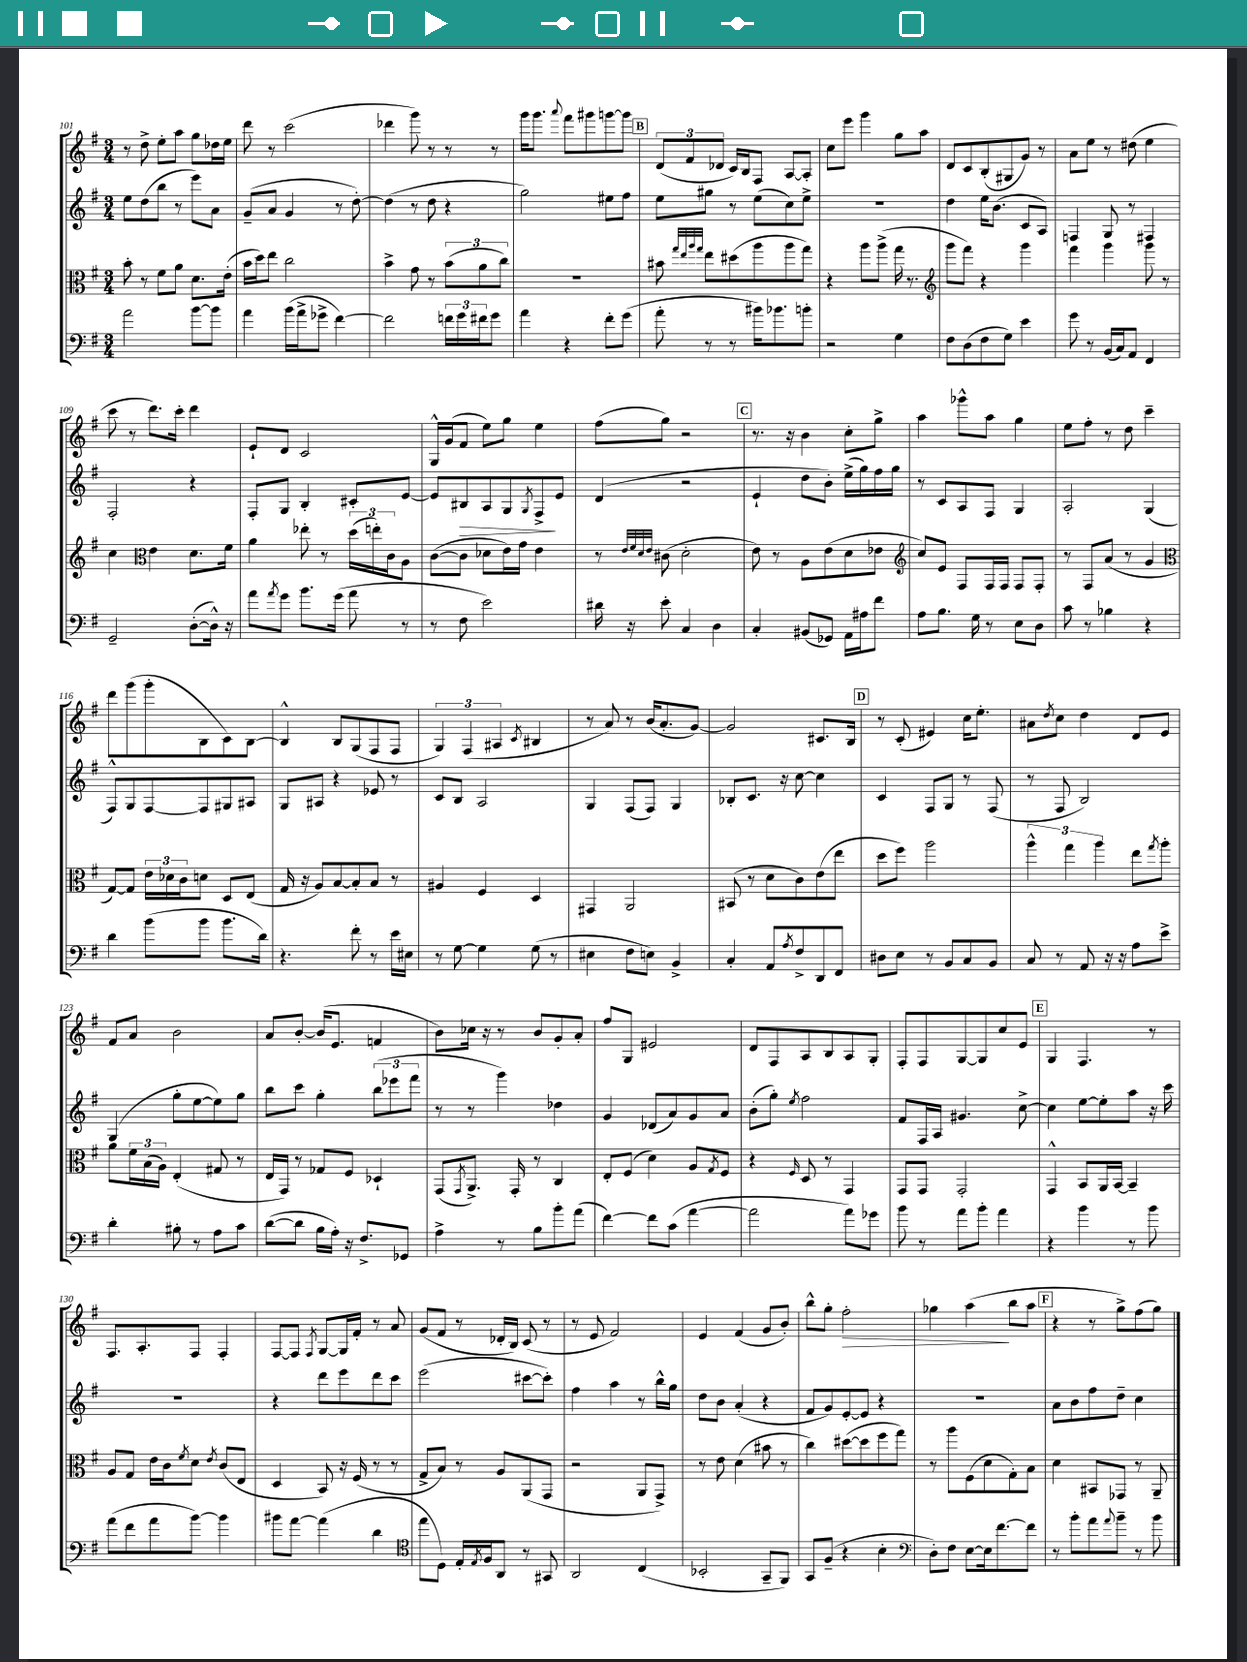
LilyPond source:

<<
\new StaffGroup <<
\new Staff = "s0" {
    \clef treble \key g \major \numericTimeSignature \time 3/4
    r8 d''8-> e''8-. a''8 g''8 des''16 e''16 |
    d'''8 r8 c'''2( |
    des'''4 g'''8) r8 r8 r8 |
    g'''16 g'''8. \appoggiatura { a'''8 } fis'''8 gis'''8 g'''8~ g'''8 |
    \mark \markup { \box "B" } \tuplet 3/2 { d'8( fis'8 des'8 } c'16) b16 fis8 a8~ a8-. |
    c''8 e'''8 g'''4 g''8 a''8 |
    d'8 c'8 b8-.( gis8 g'8) r8 |
    a'8 e''8 r8 dis''8( e''4 |
    c'''8 r8 d'''8.) c'''16-. d'''4 |
    e'8-! d'8 c'2 |
    g16-^ g'16( fis'8 e''8) g''8 e''4 |
    fis''8( g''8) r2 |
    \mark \markup { \box "C" } r8. r16 b'4 c''8-. g''8-> |
    a''4 ges'''8-^ a''8 g''4 |
    e''8 fis''8-. r8 d''8 c'''4-- |
    d'''8 g'''8( g'''8-. b8 c'8) b8~ |
    b4-^ b8 g8( fis8 fis8 |
    \tuplet 3/2 { g4) fis4( ais4 } \acciaccatura { c'8 } bis4 |
    r8 a'8) r8 b'16( a'8.-. g'8~) |
    g'2 cis'8. b16 |
    \mark \markup { \box "D" } r8 c'8-.( eis'4) c''16 e''8.-. |
    ais'8 \acciaccatura { d''8 } c''8 d''4 d'8 e'8 |
    fis'8 a'8 b'2 |
    a'8 b'8~-. b'16( e'8. f'4 |
    b'8) ces''16 r16 r8 b'8 g'8-. a'8-. |
    fis''8 g8 eis'2 |
    d'8 fis8 a8 b8 a8 g8-. |
    fis8-. fis8 g8~ g8 c''8 e'8 |
    \mark \markup { \box "E" } g4 fis4. r8 |
    fis8. a8.-. fis8 fis4-. |
    fis8~ fis8 \acciaccatura { fis8 } g8~ g16 fis'16-. r8 a'8 |
    g'8( fis'8 r8 des'16-. b16) c'8( r8 |
    r8 e'8 fis'2) |
    e'4 fis'4( g'8 b'8-.) |
    b''8-^ g''8-. fis''2-.\> |
    ges''4 a''4\!( b''8 a''8 |
    \mark \markup { \box "F" } r4 r8 g''8->) fis''8( g''8) \bar "|." |
}
\new Staff = "s1" {
    \clef treble \key g \major \numericTimeSignature \time 3/4
    e''8 d''8( b''8 r8 e'''8) a'8 |
    g'8--( a'8 g'4 r8 d''8~-.) |
    d''4( r8 d''8 r4 |
    g''2) eis''8 fis''8 |
    \mark \markup { \box "B" } e''8 gis''8 r8 e''8( c''8) e''8-> |
    R2. |
    d''4 e''16 b'8.( c'8 a8) |
    f4 g8 r8 fis4 |
    fis2-. r4 |
    fis8-. g8 b4-. cis'8-. e'8~ |
    e'8 bis8\> a8 g8 \acciaccatura { g8 } fis8->\! e'8 |
    d'4( r2 |
    \mark \markup { \box "C" } e'4-! d''8 b'8-.) e''16->( g''16) fis''16 g''16 |
    r8 c'8 a8 fis8 g4 |
    a2-. g4( |
    fis8-^) g8 fis8~ fis8 gis8 ais8 |
    g8 ais8 r4 ees'8 r8 |
    c'8 b8 a2 |
    g4 fis8( fis8) g4 |
    bes8-. c'8. r16 c''8~ c''4 |
    \mark \markup { \box "D" } c'4 fis8 g8 r8 fis8( |
    r8 fis8 b2) |
    g4( g''8-. e''8~ e''8) g''8 |
    b''8 c'''8 g''4-. \tuplet 3/2 { b''8( ees'''8 fis'''8 } |
    r8 r8 g'''4) des''4 |
    g'4 des'8( a'8) g'8 a'8 |
    b'8-.( g''8-.) \acciaccatura { e''8 } fis''2 |
    fis'8 fis16 a16 gis'4. c''8~-> |
    \mark \markup { \box "E" } c''4 e''8~ e''8-. a''8 r16 c'''16 |
    R2. |
    r4 d'''8 e'''8 d'''8 c'''8 |
    e'''2( cis'''8~ cis'''8-.) |
    fis''4 a''4 r8 b''16-^ g''16 |
    d''8 b'8 a'4-.( r4 |
    fis'8 g'8) e'8~-. e'8 r4 |
    R2. |
    \mark \markup { \box "F" } a'8 b'8 fis''8 d''8-- c''4 \bar "|." |
}
\new Staff = "s2" {
    \clef alto \key g \major \numericTimeSignature \time 3/4
    b'8-. r8 fis'8 a'8 d'8. e'16-.( |
    b'16 d''16) e''8 c''2 |
    b'4-> g'8 r8 \tuplet 3/2 { b'8( a'8 c''8) } |
    R2. |
    \mark \markup { \box "B" } bis'8 \grace { g''32 e''32 a''32 g''32 } e''8 dis''8( a''8 a''8 g''8) |
    r4 a''8 a''8->( g''16 r8. |
    \clef treble g'''8 fis'''8) r4 g'''4 |
    fis'''4 g'''4 g'''8 r8 |
    c''4 \clef alto e'4 d'8. fis'16 |
    a'4 ees''8-. r8 \tuplet 3/2 { d''16( e''16-.) c'16 } a8 |
    c'8~( c'8 des'8 e'16) g'16 e'4 |
    r8 \grace { e'32 fis'32 d'32 e'32 } cis'8( d'2-. |
    \mark \markup { \box "C" } e'8) r8 a8 e'8( d'8 ees'8 |
    \clef treble c''8) e'8 fis8 fis16 fis16 fis8 fis8-. |
    r8 fis8 a'8( r8 g'4 |
    \clef alto g8~) g8 \tuplet 3/2 { e'16 des'16 c'16 } d'8 d8 e8( |
    g16 r16 a8) b8~ b8-. b8 r8 |
    ais4 fis4 d4 |
    gis,4 a,2 |
    bis,8( r8 d'8 c'8) e'8( e''8 |
    \mark \markup { \box "D" } d''8 fis''8) a''2 |
    \tuplet 3/2 { a''4-^ g''4 a''4 } e''8 \acciaccatura { g''8 } a''8-. |
    a'8 \tuplet 3/2 { fis'16 b16( a16) } e4-.( gis8 r8 |
    e16 g,16) r8 ges8 fis8 des4-! |
    g,8( \acciaccatura { g,8 } a,8.->) g,16-. r8 c4 |
    e8-. fis8( d'4) a8 \acciaccatura { g8 } fis8 |
    r4 \grace { fis16 } d8 r8 g,4 |
    g,8 g,8 g,2-. |
    \mark \markup { \box "E" } g,4-^ b,8 a,16 b,16~ b,4-- |
    a8 g8 e'16 c'16 \acciaccatura { fis'8 } d'8 \acciaccatura { e'8 } c'8( e8 |
    d4 b,8) r16 fis16( r8 r8 |
    g8-> b8) r8 a8 a,8( g,8 |
    r2 a,8 g,8->) |
    r8 e'8 d'4( bis'8 r8 |
    c''4) dis''8~( dis''8 fis''8 g''8) |
    r8 a''8 fis8( d'8 g8-.) b8 |
    \mark \markup { \box "F" } d'4 bis,8 ges,8 r8 a,8-- \bar "|." |
}
\new Staff = "s3" {
    \clef bass \key g \major \numericTimeSignature \time 3/4
    a'2 b'8~ b'8 |
    a'4 b'16( a'16-> ges'8-> fis'4~) |
    fis'2 \tuplet 3/2 { f'16 g'16 fis'16 } g'8 |
    a'4 r4 fis'8-. g'8( |
    \mark \markup { \box "B" } a'8-. r8 r8 bis'16) bes'8. b'8-. |
    r2 g4 |
    fis8 d8( fis8 g8) e'4 |
    g'8 r8 b,16( c16) a,8 fis,4 |
    g,2-- d8~-.( d16-^) r16 |
    a'8 \acciaccatura { a'8 } g'8 b'8. g'16( a'8 r8 |
    r8 fis8 e'2) |
    dis'16 r16 e'8-. c4 d4 |
    \mark \markup { \box "C" } c4-. bis,8( ges,8) a,16 ais16 fis'8 |
    a8 b8. g16 r8 e8 d8 |
    c'8 r8 bes4 r4 |
    d'4 b'8( b'8 b'8. d'16) |
    r4. fis'8-. r8 e'16 eis16 |
    r8 g8~ g4 g8( r8 |
    eis4 fis8 e8) b,4-> |
    c4-. a,8 \acciaccatura { a8 } fis8-> d,8 fis,8 |
    \mark \markup { \box "D" } dis8 e8 r8 b,8 c8 b,8 |
    c8 r8 a,8 r16 r16 a8 e'8-> |
    d'4-. bis8-. r8 a8 c'8 |
    d'8~( d'8 b16 a16-.) r16 fis8.-> ges,8 |
    a4-> r8 b8 b'8-. a'8( |
    fis'4~) fis'8 c'8( a'4~ |
    a'2 a'8) ges'8 |
    b'8 r8 a'8 b'8-. a'4 |
    \mark \markup { \box "E" } r4 b'4 r8 b'8 |
    a'8( fis'8 a'8 b'8~) b'4 |
    bis'8 a'8~ a'4( d'4 |
    \clef tenor e''8 d8) e16-. \acciaccatura { e8 } fis16 a,8 r8 gis,8 |
    a,2 c4( |
    bes,2-. g,8-- fis,8) |
    g,8 fis8--( r4 b4-. |
    \clef bass d8-.) fis8 e8~ e16 fis'8.~ fis'8 |
    \mark \markup { \box "F" } r8 b'8-. a'8 \appoggiatura { a'8 } b'8-- r8 b'8 \bar "|." |
}
>>
>>
\layout { \context { \Score currentBarNumber = #101 } }
